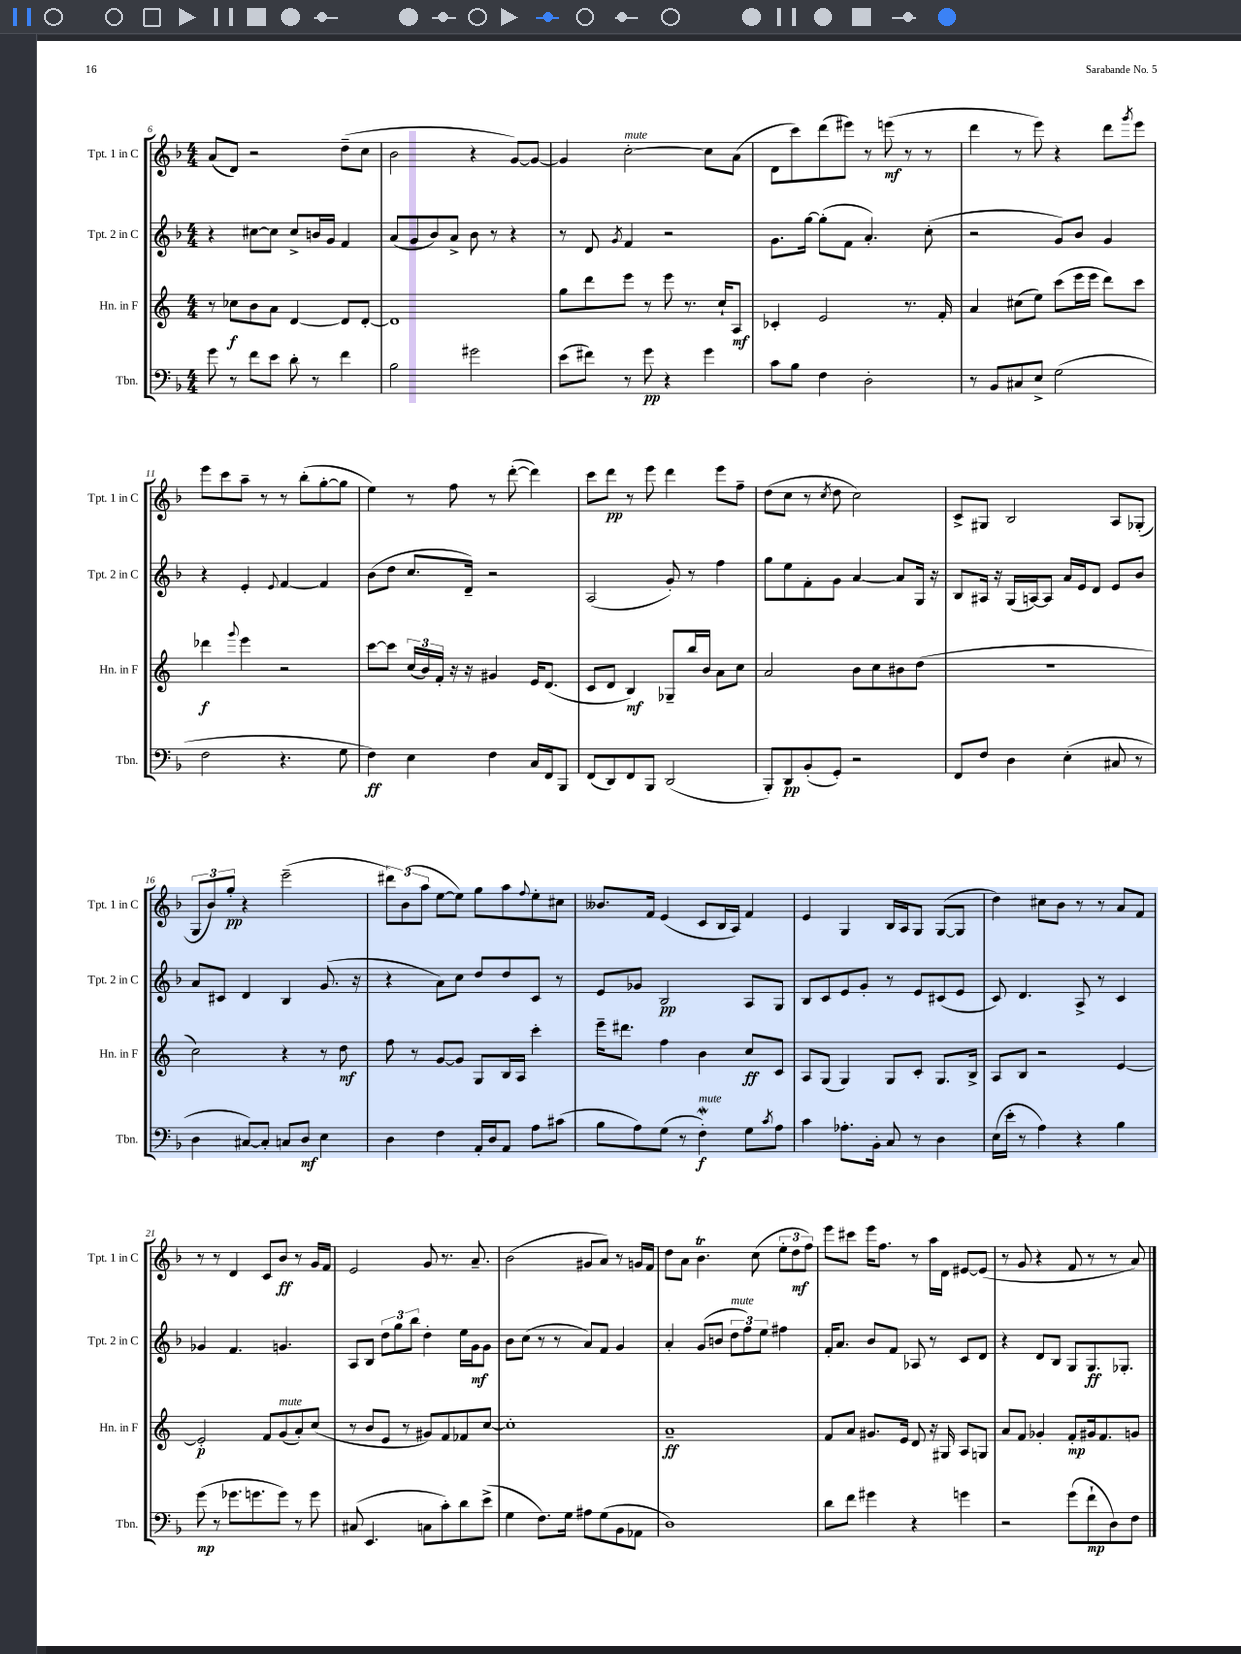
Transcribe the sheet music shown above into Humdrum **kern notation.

**kern	**dynam	**kern	**dynam	**kern	**dynam	**kern	**dynam
*part4	*part4	*part3	*part3	*part2	*part2	*part1	*part1
*staff4	*staff4	*staff3	*staff3	*staff2	*staff2	*staff1	*staff1
*I"Tbn.	*	*I"Hn. in F	*	*I"Tpt. 2 in C	*	*I"Tpt. 1 in C	*
*I'Tbn.	*	*I'Hn. in F	*	*I'Tpt. 2 in C	*	*I'Tpt. 1 in C	*
*clefF4	*	*clefG2	*	*clefG2	*	*clefG2	*
*k[b-]	*	*k[]	*	*k[b-]	*	*k[b-]	*
*M4/4	*	*M4/4	*	*M4/4	*	*M4/4	*
=6	=6	=6	=6	=6	=6	=6	=6
8g\	.	8r	.	4r	.	(8a/L	.
8r	.	8cc-X\L	f	.	.	8d/J)	.
8f\L	.	8b\	.	[8cc#X\L	.	2r	.
8e\J	.	8a\J	.	8cc#\J]	.	.	.
8d'\	.	[4d/	.	8cc#^/L	.	.	.
8r	.	.	.	16bn/L	.	.	.
.	.	.	.	16g/JJ	.	.	.
4f\	.	8d/L]	.	4f/	.	(8dd~\L	.
.	.	[8d'/J	.	.	.	8cc\J	.
=7	=7	=7	=7	=7	=7	=7	=7
2B-\	.	1d]	.	(8a/L	.	2b-\	.
.	.	.	.	8g/	.	.	.
.	.	.	.	8b-/)	.	.	.
.	.	.	.	8a^/J	.	.	.
2g#X\	.	.	.	8b-\	.	4r	.
.	.	.	.	8r	.	.	.
.	.	.	.	4r	.	[8g/L)	.
.	.	.	.	.	.	8g/J_	.
=8	=8	=8	=8	=8	=8	=8	=8
(8e\L	.	8gg\L	.	8r	.	4g/]	.
8f#X\J)	.	8ddd\	.	8d/	.	.	.
.	.	.	.	8qg/	.	.	.
!	!	!	!	!	!	!LO:TX:a:i:t=mute	!
8r	.	8eee\J	.	4f/	.	[2cc'\	.
8g\	pp	8r	.	.	.	.	.
4r	.	8eee\	.	2r	.	.	.
.	.	8.r	.	.	.	.	.
4g\	.	.	.	.	.	8cc\L]	.
.	.	16cc`/KL	.	.	.	.	.
.	.	8A/J	mf	.	.	(8a\J	.
=9	=9	=9	=9	=9	=9	=9	=9
8c\L	.	4c-X'/	.	8.g\L	.	8d\L	.
8B-\J	.	.	.	.	.	8ccc\)	.
.	.	.	.	[16gg\Jk	.	.	.
4F\	.	2e/	.	(8gg'\L]	.	(8ddd\	.
.	.	.	.	8f\J	.	8eee#X\J)	.
2D'\	.	.	.	4.a'/)	.	8r	.
.	.	.	.	.	.	(8eeen\	mf
.	.	8.r	.	.	.	8r	.
.	.	.	.	(8cc'\	.	8r	.
.	.	16f'/	.	.	.	.	.
=10	=10	=10	=10	=10	=10	=10	=10
8r	.	4a/	.	2r	.	4ddd\	.
8BB-/L	.	.	.	.	.	.	.
8C#X/	.	(8cc#X\L	.	.	.	8r	.
8E^/J	.	8ee\J)	.	.	.	8eee\)	.
(2G\	.	(8ccc\L	.	8g/L)	.	4r	.
.	.	16eee\L	.	8b-/J	.	.	.
.	.	16eee\JJ	.	.	.	.	.
.	.	8ddd\L)	.	4g/	.	8ddd\L	.
.	.	.	.	.	.	8qggg/	.
.	.	8ccc\J	.	.	.	8eee\J	.
!!LO:LB:g=z
=11	=11	=11	=11	=11	=11	=11	=11
2F\	.	4ddd-X\	f	4r	.	8eee\L	.
.	.	.	.	.	.	8ccc\	.
.	.	8qqggg/	.	.	.	.	.
.	.	4eee\	.	4e'/	.	8aa~\J	.
.	.	.	.	.	.	8r	.
.	.	.	.	8qqe/	.	.	.
4.r	.	2r	.	[4f/	.	8r	.
.	.	.	.	.	.	(8bb-'\L	.
.	.	.	.	4f/]	.	[8gg'\	.
8G\	.	.	.	.	.	8gg\J]	.
=12	=12	=12	=12	=12	=12	=12	=12
4F\)	ff	[8ccc\L	.	(8b-\L	.	4ee\)	.
.	.	8ccc\J]	.	8dd\J	.	.	.
4E\	.	(24cc/LL	.	8.cc/L	.	8r	.
.	.	24b/)	.	.	.	.	.
.	.	24f'/JJ	.	.	.	.	.
.	.	16r	.	.	.	8ff\	.
.	.	16r	.	16d~/Jk)	.	.	.
4F\	.	4g#X/	.	2r	.	8r	.
.	.	.	.	.	.	([8ddd'\	.
16C/LL	.	16e/KL	.	.	.	4ddd\])	.
16FF/J	.	(8.d/J	.	.	.	.	.
8BBB-/J	.	.	.	.	.	.	.
=13	=13	=13	=13	=13	=13	=13	=13
(8FF/L	.	8c/L	.	(2A/	.	8ccc\L	.
8DD/)	.	8d/J	.	.	.	8ddd\J	pp
8FF/	.	4B/)	mf	.	.	8r	.
8BBB-/J	.	.	.	.	.	8eee\	.
(2DD/	.	8G-X~/L	.	8g'/)	.	4ddd\	.
.	.	16bb/L	.	8r	.	.	.
.	.	16b/JJ	.	.	.	.	.
.	.	8a\L	.	4ff\	.	8eee\L	.
.	.	8cc\J	.	.	.	8ff~\J	.
=14	=14	=14	=14	=14	=14	=14	=14
8BBB-'/L)	.	2a/	.	8gg\L	.	(8dd\L	.
8DD/	pp	.	.	8ee\	.	8cc\J	.
(8BB-'/	.	.	.	8f'\	.	8r	.
.	.	.	.	.	.	8qcc/	.
8GG'/J)	.	.	.	8g\J	.	8dd\	.
2r	.	8b\L	.	[4a/	.	2cc\)	.
.	.	8cc\	.	.	.	.	.
.	.	8b#X\	.	8a/L]	.	.	.
.	.	(8dd\J	.	16G/Jk	.	.	.
.	.	.	.	16r	.	.	.
=15	=15	=15	=15	=15	=15	=15	=15
8FF/L	.	1r	.	8B-/L	.	8c^/L	.
8F/J	.	.	.	16A#X/Jk	.	8G#X/J	.
.	.	.	.	16r	.	.	.
4D\	.	.	.	(16G/LL	.	2B-/	.
.	.	.	.	[16An/J)	.	.	.
.	.	.	.	8A/J]	.	.	.
(4E'\	.	.	.	16a/LL	.	.	.
.	.	.	.	16e/J	.	.	.
.	.	.	.	8d/J	.	.	.
8C#X/	.	.	.	8e/L	.	8A/L	.
8r	.	.	.	8b-/J	.	(8G-X'/J	.
!!LO:LB:g=z
=16	=16	=16	=16	=16	=16	=16	=16
4D\	.	2cc\)	.	8a/L	.	12G/L	.
.	.	.	.	.	.	12b-/)	.
.	.	.	.	8c#X/J	.	.	.
.	.	.	.	.	.	12gg'/J	pp
[8C#X/L)	.	.	.	4d/	.	4r	.
8C#'/J]	.	.	.	.	.	.	.
8Cn/L	.	4r	.	4B-/	.	(2eee~\	.
8D/J	mf	.	.	.	.	.	.
4E\	.	8r	.	(8.g/	.	.	.
.	.	8dd\	mf	.	.	.	.
.	.	.	.	16r	.	.	.
=17	=17	=17	=17	=17	=17	=17	=17
4D\	.	8ff\	.	4r	.	12ddd#X\L)	.
.	.	.	.	.	.	(12b-\	.
.	.	8r	.	.	.	.	.
.	.	.	.	.	.	12aa\J	.
4F\	.	[8g/L	.	8a\L)	.	[8ee\L	.
.	.	8g/J]	.	8cc\J	.	8ee\J])	.
16AA'/LL	.	8G/L	.	8dd/L	.	8gg\L	.
16D/J	.	.	.	.	.	.	.
8AA/J	.	16B/L	.	8dd/	.	8aa\	.
.	.	16A/JJ	.	.	.	.	.
.	.	.	.	.	.	8qqff/	.
8A\L	.	4ccc'\	.	8c/J	.	8ee'\	.
(8c#X\J	.	.	.	8r	.	8cc#X\J	.
=18	=18	=18	=18	=18	=18	=18	=18
8B-\L	.	16eee~\KL	.	8e/L	.	8.b--X/L	.
.	.	8.ddd#X\J	.	.	.	.	.
8A\)	.	.	.	8g-X/J	.	.	.
.	.	.	.	.	.	16f/Jk	.
(8G\J	.	4ff\	.	2B-/	pp	(4e/	.
8r	.	.	.	.	.	.	.
!LO:TX:a:i:t=mute	!	!	!	!	!	!	!
4Fw'\)	f	4b\	.	.	.	8c/L	.
.	.	.	.	.	.	16B-/L	.
.	.	.	.	.	.	16A/JJ)	.
8G\L	.	8cc/L	ff	8A/L	.	4f/	.
8qc/	.	.	.	.	.	.	.
8A\J	.	8c/J	.	8G/J	.	.	.
=19	=19	=19	=19	=19	=19	=19	=19
4c\	.	8A/L	.	8B-/L	.	4e/	.
.	.	(8G/J	.	8c/	.	.	.
8.A-X'\L	.	4G/)	.	8e/	.	4G/	.
.	.	.	.	8g'/J	.	.	.
16BB-'\Jk	.	.	.	.	.	.	.
8C/	.	8G/L	.	8r	.	16B-/LL	.
.	.	.	.	.	.	16A/J	.
8r	.	8c'/J	.	8e/L	.	8G/J	.
4D\	.	8.G/L	.	(8c#X/	.	([8G/L	.
.	.	.	.	8e/J	.	8G/J]	.
.	.	16B^/Jk	.	.	.	.	.
=20	=20	=20	=20	=20	=20	=20	=20
(16E\LL	.	8A/L	.	8c/)	.	4dd\)	.
16e'\JJ	.	.	.	.	.	.	.
8r	.	8B/J	.	4.d/	.	.	.
4A\)	.	2r	.	.	.	8cc#X\L	.
.	.	.	.	.	.	8b-\J	.
4r	.	.	.	8A^/	.	8r	.
.	.	.	.	8r	.	8r	.
4B-\	.	[4e/	.	4c/	.	8a/L	.
.	.	.	.	.	.	8f/J	.
!!LO:LB:g=z
=21	=21	=21	=21	=21	=21	=21	=21
(8g\	mp	2e'/]	p	4g-X/	.	8r	.
8r	.	.	.	.	.	8r	.
8.g-X\L	.	.	.	4.f/	.	4d/	.
8.gn\	.	.	.	.	.	.	.
.	.	8f/L	.	.	.	8c/L	.
!	!	!LO:TX:a:i:t=mute	!	!	!	!	!
8g\J)	.	(8g/	.	4.gn/	.	8b-/J	ff
8r	.	8a'/)	.	.	.	8r	.
8g\	.	(8cc/J	.	.	.	16g/LL	.
.	.	.	.	.	.	16f/JJ	.
=22	=22	=22	=22	=22	=22	=22	=22
(8C#X/	.	8r	.	8A/L	.	2e/	.
4.EE/	.	8b/L	.	8B-/J	.	.	.
.	.	8e/J	.	12dd\L	.	.	.
.	.	.	.	12gg\	.	.	.
.	.	8r	.	.	.	.	.
.	.	.	.	12bb-\J	.	.	.
8Cn\L	.	8g#X/L)	.	4dd'\	.	8g/	.
8c'\)	.	8f/	.	.	.	8.r	.
8d\	.	8f-X/	.	16ee\LL	.	.	.
.	.	.	.	16g\J	mf	8.a~/	.
(8e^\J	.	[8cc/J	.	8g\J	.	.	.
=23	=23	=23	=23	=23	=23	=23	=23
4G\	.	1cc']	.	8b-\L	.	(2b-\	.
.	.	.	.	(8cc\J	.	.	.
8.F\L)	.	.	.	8r	.	.	.
.	.	.	.	8r	.	.	.
16G\Jk	.	.	.	.	.	.	.
8A#X\L	.	.	.	8a/L)	.	8g#X/L	.
(8G\	.	.	.	8f/J	.	8a/J)	.
8BB-\	.	.	.	4g/	.	8r	.
8AA-X\J	.	.	.	.	.	16gn/LL	.
.	.	.	.	.	.	16f/JJ	.
=24	=24	=24	=24	=24	=24	=24	=24
1D)	.	1a~	ff	4a'/	.	8dd\L	.
.	.	.	.	.	.	8a\J	.
.	.	.	.	(8g/L	.	4.b-T\	.
.	.	.	.	8bn/J	.	.	.
!	!	!	!	!LO:TX:a:i:t=mute	!	!	!
.	.	.	.	12dd\L	.	.	.
.	.	.	.	12ff\)	.	.	.
.	.	.	.	.	.	(8cc\	.
.	.	.	.	12ee\J	.	.	.
.	.	.	.	4ff#X\	.	12ee'\L	.
.	.	.	.	.	.	12dd\	mf
.	.	.	.	.	.	12ff\J)	.
=25	=25	=25	=25	=25	=25	=25	=25
8d\L	.	8f/L	.	16f'/KL	.	8eee\L	.
.	.	.	.	8.a/J	.	.	.
8f\J	.	8a/J	.	.	.	8ccc#X\J	.
4g#X\	.	8.g#X/L	.	8b-/L	.	16eee\KL	.
.	.	.	.	.	.	8.ff\J	.
.	.	.	.	8f/J	.	.	.
.	.	16e/Jk	.	.	.	.	.
4r	.	8d/	.	8A-X/	.	8r	.
.	.	16r	.	8r	.	16aa\LL	.
.	.	16G#X/	.	.	.	16d\JJ	.
4gn\	.	8A/L	.	8c/L	.	[8e#X/L	.
.	.	8Gn/J	.	8d/J	.	(8e#/J]	.
=26	=26	=26	=26	=26	=26	=26	=26
2r	.	8a/L	.	4r	.	8r	.
.	.	8f/J	.	.	.	8g/	.
.	.	4g-X'/	.	8d/L	.	4r	.
.	.	.	.	8B-/J	.	.	.
(8g\L	.	8f'/L	mp	8G/L	.	8f/	.
8f`\	mp	16g#X/k	.	8.G/	ff	8r	.
.	.	8.f/	.	.	.	.	.
8D\)	.	.	.	.	.	8r	.
.	.	.	.	8.G-X'/J	.	.	.
8F\J	.	8gn/J	.	.	.	8a/)	.
==	==	==	==	==	==	==	==
*-	*-	*-	*-	*-	*-	*-	*-
